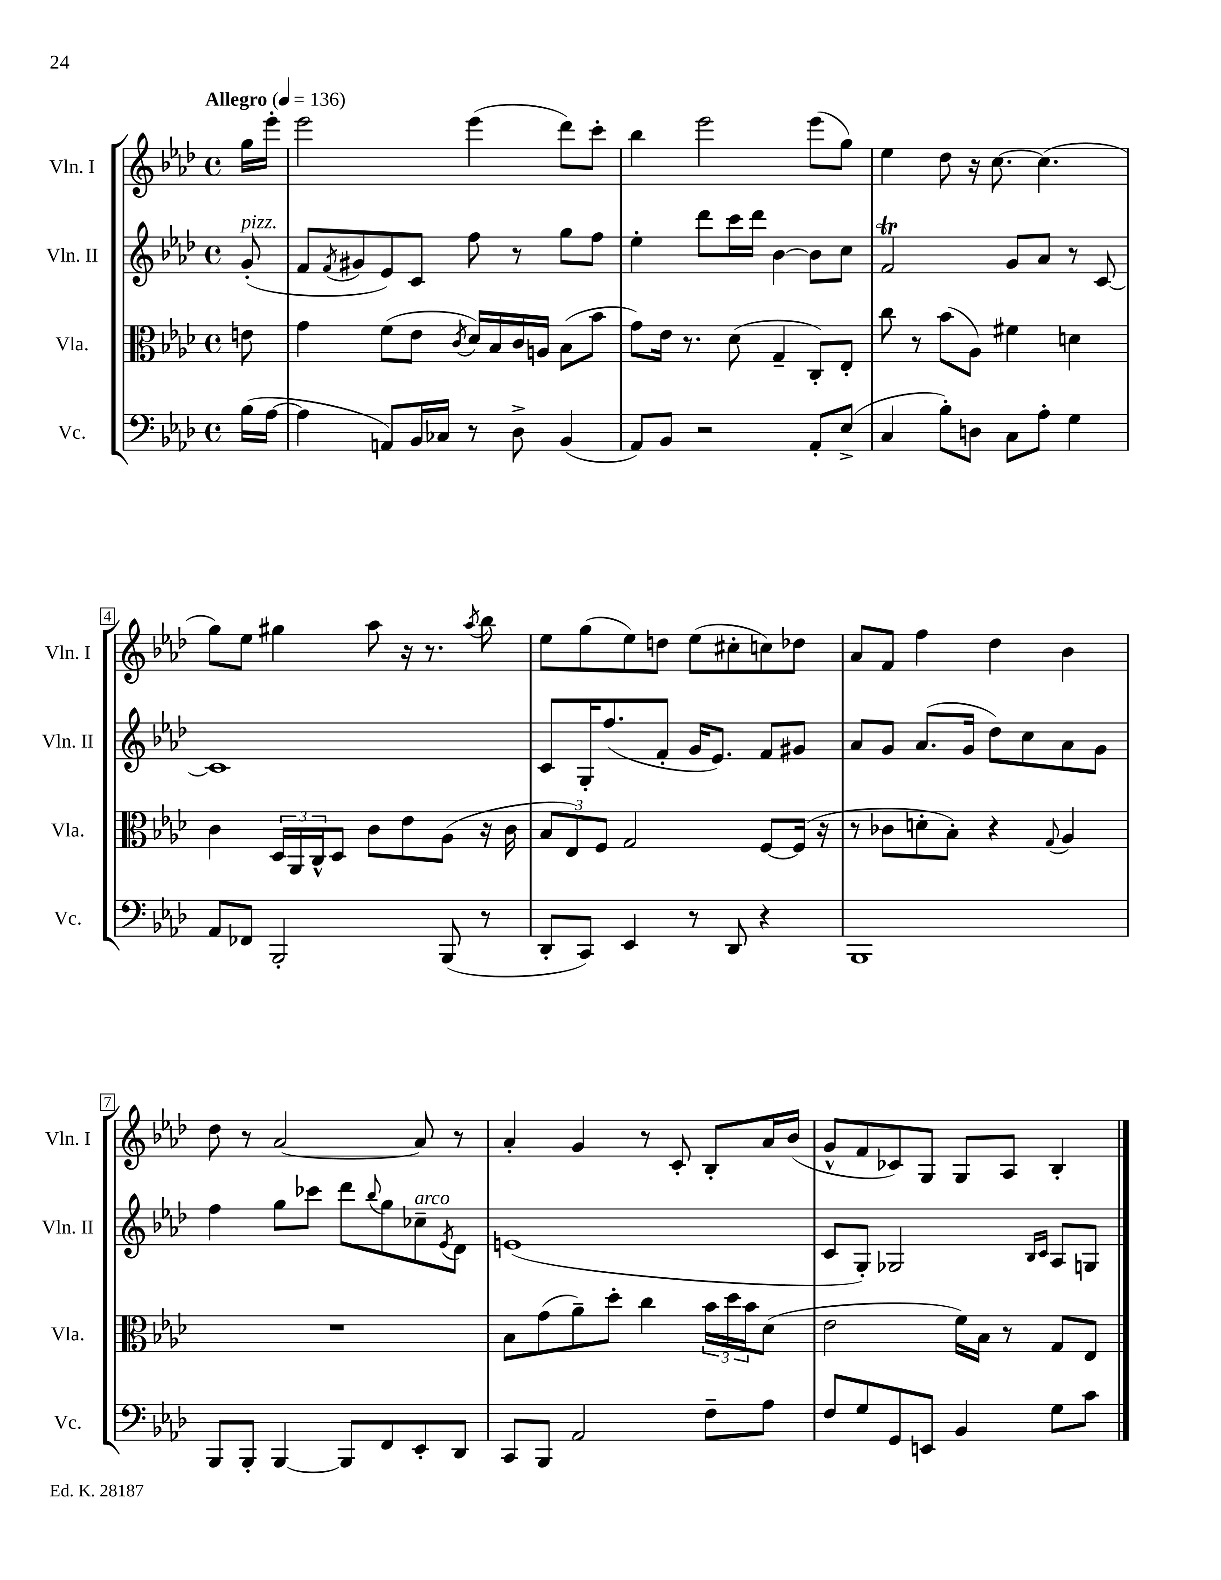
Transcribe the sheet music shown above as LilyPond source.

<<
\new StaffGroup <<
\new Staff = "s0" \with { instrumentName = "Vln. I" shortInstrumentName = "Vln. I" } {
    \clef treble \key aes \major \defaultTimeSignature \time 4/4 \partial 8 \tempo "Allegro" 4 = 136
    g''16 ees'''16-. |
    ees'''2 ees'''4( des'''8) c'''8-. |
    bes''4 ees'''2 ees'''8( g''8) |
    ees''4 des''8 r16 c''8.~ c''4.( |
    g''8) ees''8 gis''4 aes''8 r16 r8. \acciaccatura { aes''8 } bes''8 |
    ees''8 g''8( ees''8) d''8 ees''8( cis''8-. c''8) des''8 |
    aes'8 f'8 f''4 des''4 bes'4 |
    des''8 r8 aes'2~ aes'8 r8 |
    aes'4-. g'4 r8 c'8-. bes8-. aes'16 bes'16( |
    g'8-^ f'8 ces'8) g8 g8 aes8 bes4-. \bar "|." |
}
\new Staff = "s1" \with { instrumentName = "Vln. II" shortInstrumentName = "Vln. II" } {
    \clef treble \key aes \major \defaultTimeSignature \time 4/4 \partial 8
    g'8-.^\markup { \italic "pizz." }( |
    f'8 \acciaccatura { f'8 } gis'8 ees'8) c'8 f''8 r8 g''8 f''8 |
    ees''4-. des'''8 c'''16 des'''16 bes'4~ bes'8 c''8 |
    f'2\trill g'8 aes'8 r8 c'8~ |
    c'1 |
    c'8 g16-. f''8.( f'8-. g'16 ees'8.) f'8 gis'8 |
    aes'8 g'8 aes'8.( g'16 des''8) c''8 aes'8 g'8 |
    f''4 g''8 ces'''8 des'''8 \appoggiatura { bes''8 } g''8 ces''8--^\markup { \italic "arco" } \acciaccatura { ees'8 } des'8 |
    e'1( |
    c'8 g8-.) ges2 \grace { bes16 c'16 } aes8 g8 \bar "|." |
}
\new Staff = "s2" \with { instrumentName = "Vla." shortInstrumentName = "Vla." } {
    \clef alto \key aes \major \defaultTimeSignature \time 4/4 \partial 8
    e'8 |
    g'4 f'8( ees'8 \acciaccatura { c'8 } des'16) bes16 c'16 a16 bes8( bes'8 |
    g'8) ees'16 r8. des'8( g4-- c8-.) ees8-. |
    c''8 r8 bes'8( aes8) fis'4 d'4 |
    c'4 \tuplet 3/2 { des16 aes,16 c16-^ } des8 c'8 ees'8 aes8( r16 c'16 |
    \tuplet 3/2 { bes8 ees8) f8 } g2 f8~ f16( r16 |
    r8 ces'8 d'8-. bes8-.) r4 \appoggiatura { g8 } aes4 |
    R1 |
    bes8 g'8( aes'8--) des''8-. c''4 \tuplet 3/2 { bes'16 des''16 bes'16 } des'8( |
    ees'2 f'16) bes16 r8 g8 ees8 \bar "|." |
}
\new Staff = "s3" \with { instrumentName = "Vc." shortInstrumentName = "Vc." } {
    \clef bass \key aes \major \defaultTimeSignature \time 4/4 \partial 8
    bes16( aes16~ |
    aes4 a,8) bes,16 ces16 r8 des8-> bes,4( |
    aes,8) bes,8 r2 aes,8-. ees8->( |
    c4 bes8-.) d8 c8 aes8-. g4 |
    aes,8 fes,8 bes,,2-. bes,,8( r8 |
    des,8-. c,8) ees,4 r8 des,8 r4 |
    bes,,1 |
    bes,,8 bes,,8-. bes,,4~ bes,,8 f,8 ees,8-. des,8 |
    c,8 bes,,8 aes,2 f8-- aes8 |
    f8 g8 g,8 e,8 bes,4 g8 c'8 \bar "|." |
}
>>
>>
\layout { \context { \Score \override BarNumber.stencil = #(make-stencil-boxer 0.1 0.3 ly:text-interface::print) } }
